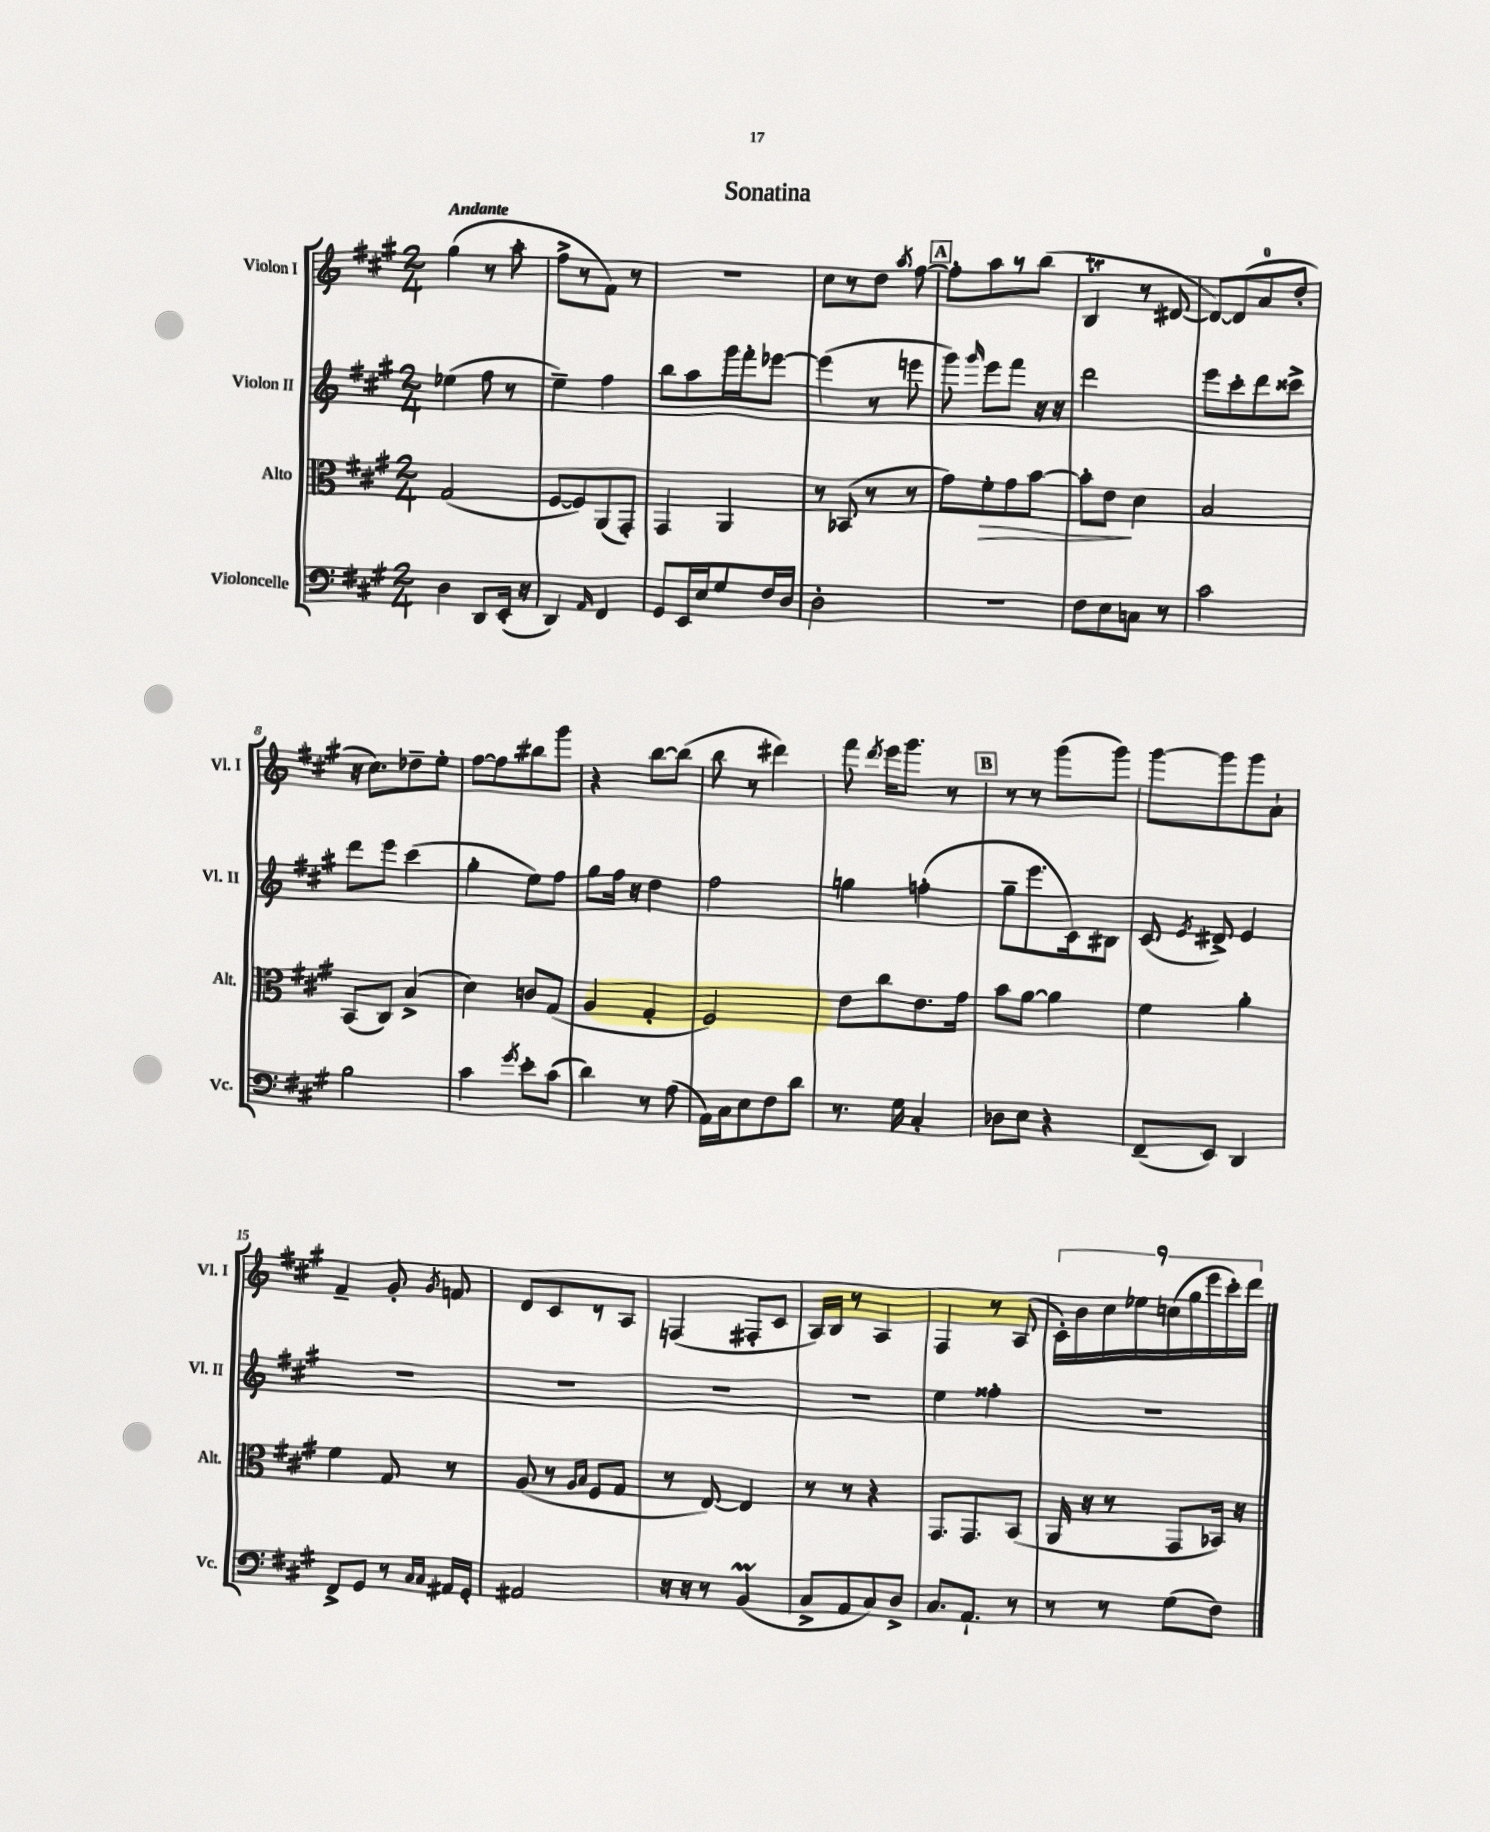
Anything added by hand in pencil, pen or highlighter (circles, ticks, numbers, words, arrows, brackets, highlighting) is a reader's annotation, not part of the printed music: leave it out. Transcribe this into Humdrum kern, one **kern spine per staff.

**kern	**kern	**kern	**kern
*staff4	*staff3	*staff2	*staff1
*clefF4	*clefC3	*clefG2	*clefG2
*k[f#c#g#]	*k[f#c#g#]	*k[f#c#g#]	*k[f#c#g#]
*M2/4	*M2/4	*M2/4	*M2/4
4D	(2G#	(4ee-	(4gg#
8DD	.	8ff#	8r
(16EE'	.	8r	8aa'
16r	.	.	.
=	=	=	=
4DD)	[8F#	4ee~)	8ff#^
.	8F#])	.	8r
16qqAA	.	.	.
4FF#	(8AA	4ff#	8f#)
.	8GG#')	.	8r
=	=	=	=
8GG#	4GG#	8bb	2r
16EE	.	8aa	.
16E	.	.	.
8G#	4AA	16ggg#	.
.	.	16fff#'	.
16F#	.	[8eee-	.
16D	.	.	.
=	=	=	=
2D'	8r	(4eee-]	8cc#
.	(8BB-	.	8r
.	8r	8r	8dd
.	.	.	8qaa
.	8r	8eee	[8ff#
=	=	=	=
2r	8g#)	8ggg#)	8ff#']
.	.	16qqggg#	.
.	8f#'	8eee	8aa
.	8g#	8fff#	8r
.	[8b	16r	(8bb
.	.	16r	.
=	=	=	=
8F#	8b']	2ddd	4B
8E	8e	.	.
8C	4d	.	8r
8r	.	.	[8d#
=	=	=	=
2c#	2B	8eee	8d#_)
.	.	8ccc#'	(8d#]
.	.	8ddd	8a
.	.	8ccc##^	8dd'
=	=	=	=
2B	(8BB	8ddd	16r
.	.	.	8.cc#)
.	8C#)	8eee	.
.	(4B^	(4ccc#	8dd-~
.	.	.	8ee'
=	=	=	=
4c#	4d)	4gg#'	[8ff#
.	.	.	8ff#]
8qg#	.	.	.
8e'	8c	8ee)	8bb#
(8c#	(8G#	8ff#	8ggg#
=	=	=	=
4d)	4A	8gg#	4r
.	.	16ff#	.
.	.	16r	.
8r	4G#'	4dd	[8bb
(8A	.	.	(8bb]
=	=	=	=
16AA)	2F#)	2ff#	8bb
16C#	.	.	.
8E	.	.	8r
8F#	.	.	4ddd#)
8d	.	.	.
=	=	=	=
8.r	8e	4gg	8fff#
.	.	.	8qddd
.	8cc#	.	16eee
16G#	.	.	8.ggg#
4C#'	8.e	(4ff'	.
.	.	.	8r
.	16g#	.	.
=	=	=	=
8D-	8b	8gg#~	8r
8E	[8a	8.eee	8r
4r	4a]	.	(8ggg#
.	.	16c#)	.
.	.	8B#	8ggg#)
=	=	=	=
(8FF#~	4f#	(8c#	[8ggg#
.	.	8qe	.
8EE)	.	8d#^)	8ggg#]
4DD	4a'	4e	8ggg#
.	.	.	8a`
=	=	=	=
8FF#^	4f#	2r	4f#~
8GG#	.	.	.
8r	8G#	.	8g#'
16qqC#	.	.	.
16qqC#	.	.	8qg#
16AA#	8r	.	8f
16GG#'	.	.	.
=	=	=	=
2AA#	(8A	2r	8d
.	8r	.	8c#
.	16qqA	.	.
.	16qqB	.	.
.	8F#	.	8r
.	8G#	.	8A
=	=	=	=
16r	8r	2r	(4F
16r	.	.	.
8r	[8E)	.	.
(4BB	4E]	.	8F#'
.	.	.	8c#
=	=	=	=
8C#^	8r	2r	16A)
.	.	.	16B
8AA	8r	.	8r
8C#)	4r	.	4A
8D^	.	.	.
=	=	=	=
8.C#	8.GG#	4ee	4F#
8.AA`	8.GG#	.	.
.	.	4ff##'	8r
8r	(8BB	.	(8A
=	=	=	=
8r	16AA	2r	18c#')
.	.	.	18b
.	16r	.	.
.	.	.	18cc#
8r	8r	.	.
.	.	.	18ee-
.	.	.	(18cc
(8G#	8GG#	.	.
.	.	.	18gg#
.	.	.	18eee
8F#)	16BB-)	.	.
.	.	.	18ccc#')
.	16r	.	.
.	.	.	18ddd
==	==	==	==
*-	*-	*-	*-
